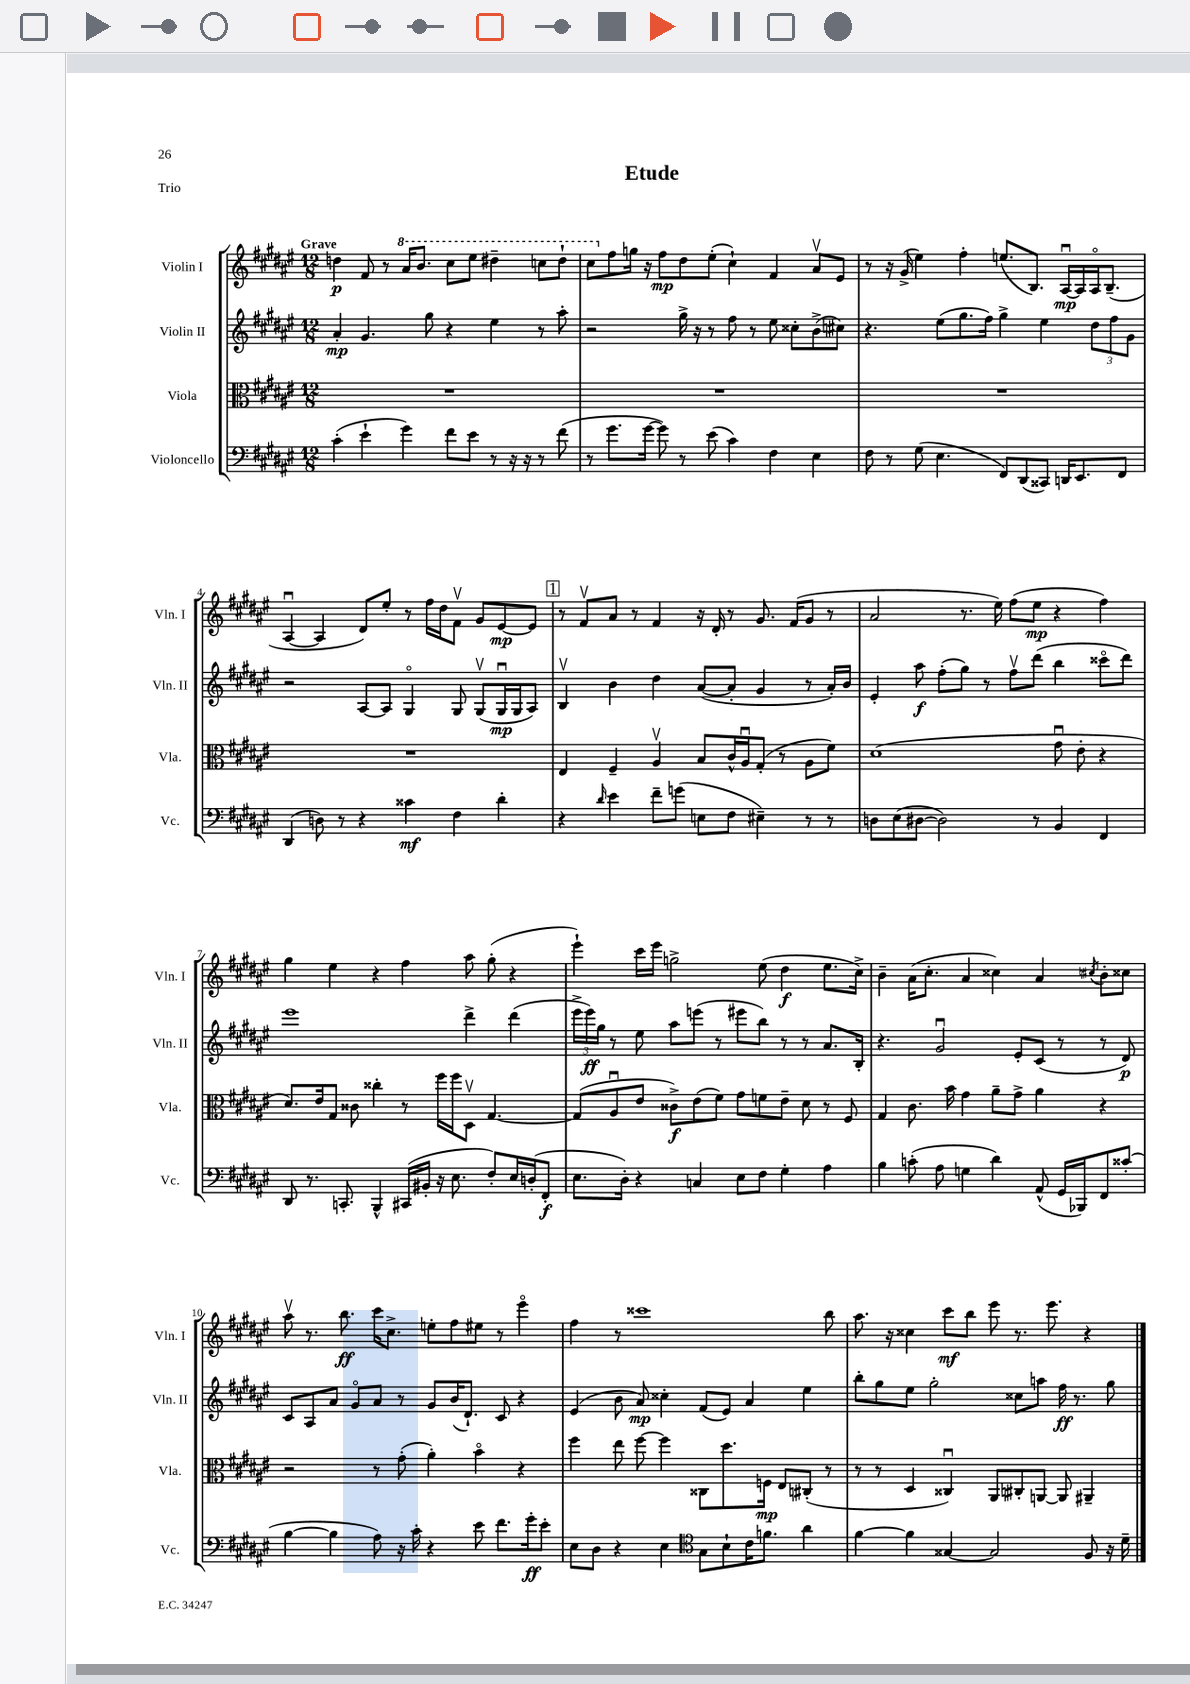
\header { title = "Etude" piece = "Trio" }
<<
\new StaffGroup <<
\new Staff = "s0" \with { instrumentName = "Violin I" shortInstrumentName = "Vln. I" } {
    \clef treble \key fis \major \numericTimeSignature \time 12/8 \tempo "Grave"
    \autoBeamOff d''4\p fis'8 r8 \ottava #1 ais''16[ b''8.] cis'''8[ eis'''8] dis'''!4-- c'''8[ dis'''8]-! |
    cis'''8[ \ottava #0 fis''8 g''16] r16 fis''8[\mp dis''8 eis''8]-.( cis''4-!) fis'4 ais'8[\upbow eis'8] |
    r8 r16 gis'16->( eis''4) fis''4-. e''8.[( b8.]) ais16[~\downbow\mp ais16 ais16\flageolet b8.]--( |
    ais4~\downbow ais4 dis'8[) eis''8]-. r8 fis''16[ dis''16 fis'8]\upbow gis'8[ eis'8~\mp eis'8] |
    \mark \markup { \box "1" } r8 fis'8[\upbow ais'8] r8 fis'4 r16 dis'16-. r8 gis'8. fis'16[( gis'8] r8 |
    ais'2 r8. eis''16) fis''8[( eis''8]\mp r4 fis''4) |
    gis''4 eis''4 r4 fis''4 ais''8 gis''8-.( r4 |
    eis'''4-!) cis'''16[ eis'''16] g''2-> eis''8( dis''4\f eis''8.[ cis''16]->) |
    b'4-- ais'16[( cis''8.]-. ais'4 cisis''4) ais'4 \acciaccatura { cis''8 } b'8[-. cisis''8] |
    ais''8\upbow r8. b''8.\ff cis'''16[ cis''8.]-> e''8[-. fis''8 eis''8] r8 eis'''4\flageolet |
    fis''4 r8 cisis'''1 b''8 |
    ais''8. r16 cisis''4 cis'''8[\mf b''8] eis'''8 r8. eis'''8. r4 \bar "|." |
}
\new Staff = "s1" \with { instrumentName = "Violin II" shortInstrumentName = "Vln. II" } {
    \clef treble \key fis \major \numericTimeSignature \time 12/8
    \autoBeamOff ais'4-.\mp gis'4. gis''8 r4 eis''4 r8 ais''8-. |
    r2 gis''16-> r16 r8 fis''8 r8 eis''8 cisis''8[-. b'8->( cis''8]) |
    r4. eis''8[( gis''8. fis''16]) gis''4-> eis''4 \tuplet 3/2 { dis''8[ fis''8 gis'8] } |
    r2 ais8[~ ais8] gis4\flageolet gis8 gis8[\upbow( gis16\downbow\mp gis16 ais8]) |
    \mark \markup { \box "1" } b4\upbow b'4 dis''4 ais'8[~( ais'8]-. gis'4 r8 ais'16[-.) b'16] |
    eis'4-. ais''8\f fis''8[-.( gis''8]) r8 fis''8[\upbow dis'''8]( b''4 cisis'''8[\flageolet dis'''8]) |
    eis'''1 dis'''4-> dis'''4( |
    \tuplet 3/2 { eis'''16[-> eis'''16\ff) gis''16] } r8 eis''8 ais''8[ e'''8]( r8 eis'''8[ b''8]) r8 r8 ais'8.[ b16]-. |
    r4. gis'2\downbow eis'8[-. cis'8]( r8 r8 dis'8\p) |
    cis'8[ ais8 ais'8] gis'8[\flageolet ais'8] r8 gis'8[ b'16( dis'8.]-!) cis'8 r4 |
    eis'4( b'8 ais'8\mp) cisis''4-. fis'8[( eis'8]) ais'4 eis''4 |
    b''8[-. gis''8 eis''8] gis''2-. cisis''8[ a''8] fis''16\ff r8. gis''8 \bar "|." |
}
\new Staff = "s2" \with { instrumentName = "Viola" shortInstrumentName = "Vla." } {
    \clef alto \key fis \major \numericTimeSignature \time 12/8
    \autoBeamOff R1. |
    R1. |
    R1. |
    R1. |
    \mark \markup { \box "1" } eis4 fis4-- ais4\upbow b8[ cis'16-^ ais16\downbow gis8]-.( r8 ais8[ fis'8]) |
    dis'1( gis'8\downbow eis'8-. r4 |
    dis'8.[) eis'16 gis8] cisis'8 cisis''4-. r8 fis''16[ fis''16 dis8]\upbow gis4.~ |
    gis8[( ais8\downbow eis'8] cisis'8[->\f) eis'8( fis'8]) gis'8[ f'8 eis'8]-- dis'8 r8 fis8 |
    gis4 cis'8. b'16 gis'4 ais'8[-- gis'8]-> ais'4 r4 |
    r2 r8 gis'8-.( ais'4-.) b'4\flageolet r4 |
    fis''4 eis''8 fis''8~ fis''4 cisis8[ dis''8. f16]\mp eis8[ cis8]-.( r8 |
    r8 r8 dis4 cisis4\downbow) ais,8[ cis8-. a,8]~ a,8 ais,4-- \bar "|." |
}
\new Staff = "s3" \with { instrumentName = "Violoncello" shortInstrumentName = "Vc." } {
    \clef bass \key fis \major \numericTimeSignature \time 12/8
    \autoBeamOff cis'4-.( eis'4-! gis'4) fis'8[ eis'8] r8 r16 r16 r8 fis'8( |
    r8 gis'8.[ gis'16]~ gis'8) r8 eis'8( cis'4) fis4 eis4 |
    fis8 r8 gis8( eis4. fis,8[) dis,8( cisis,8]) d,16[ eis,8. fis,8] |
    dis,4( d8) r8 r4 cisis'4\mf fis4 dis'4-. |
    \mark \markup { \box "1" } r4 \grace { dis'16 } eis'4 fis'8[-- g'8]( e8[ fis8] eis4--) r8 r8 |
    d8[ eis8( dis8]~ dis2) r8 b,4 fis,4 |
    dis,8 r8. c,8.-. b,,4-^ cis,16[( bis,16]-. r16 eis8. fis8[-.) eis16 d16-.( fis,8]-.\f |
    eis8.[ dis16]-.) r4 c4 eis8[ fis8] gis4-. ais4 |
    b4 c'8-.( ais8 g4 dis'4) ais,8-^( gis,16[ bes,,16) fis,8 cisis'8]-.( |
    b4~ b4 ais8) r16 cis'16-. r4 eis'8 fis'8.[ gis'16-.\ff eis'8]-. |
    eis8[ dis8] r4 eis4 \clef tenor gis8[ b8-! cis'16 f'8.] ais'4 |
    fis'4~ fis'4 gisis4~ gisis2 fis8 r16 dis'16-- \bar "|." |
}
>>
>>
